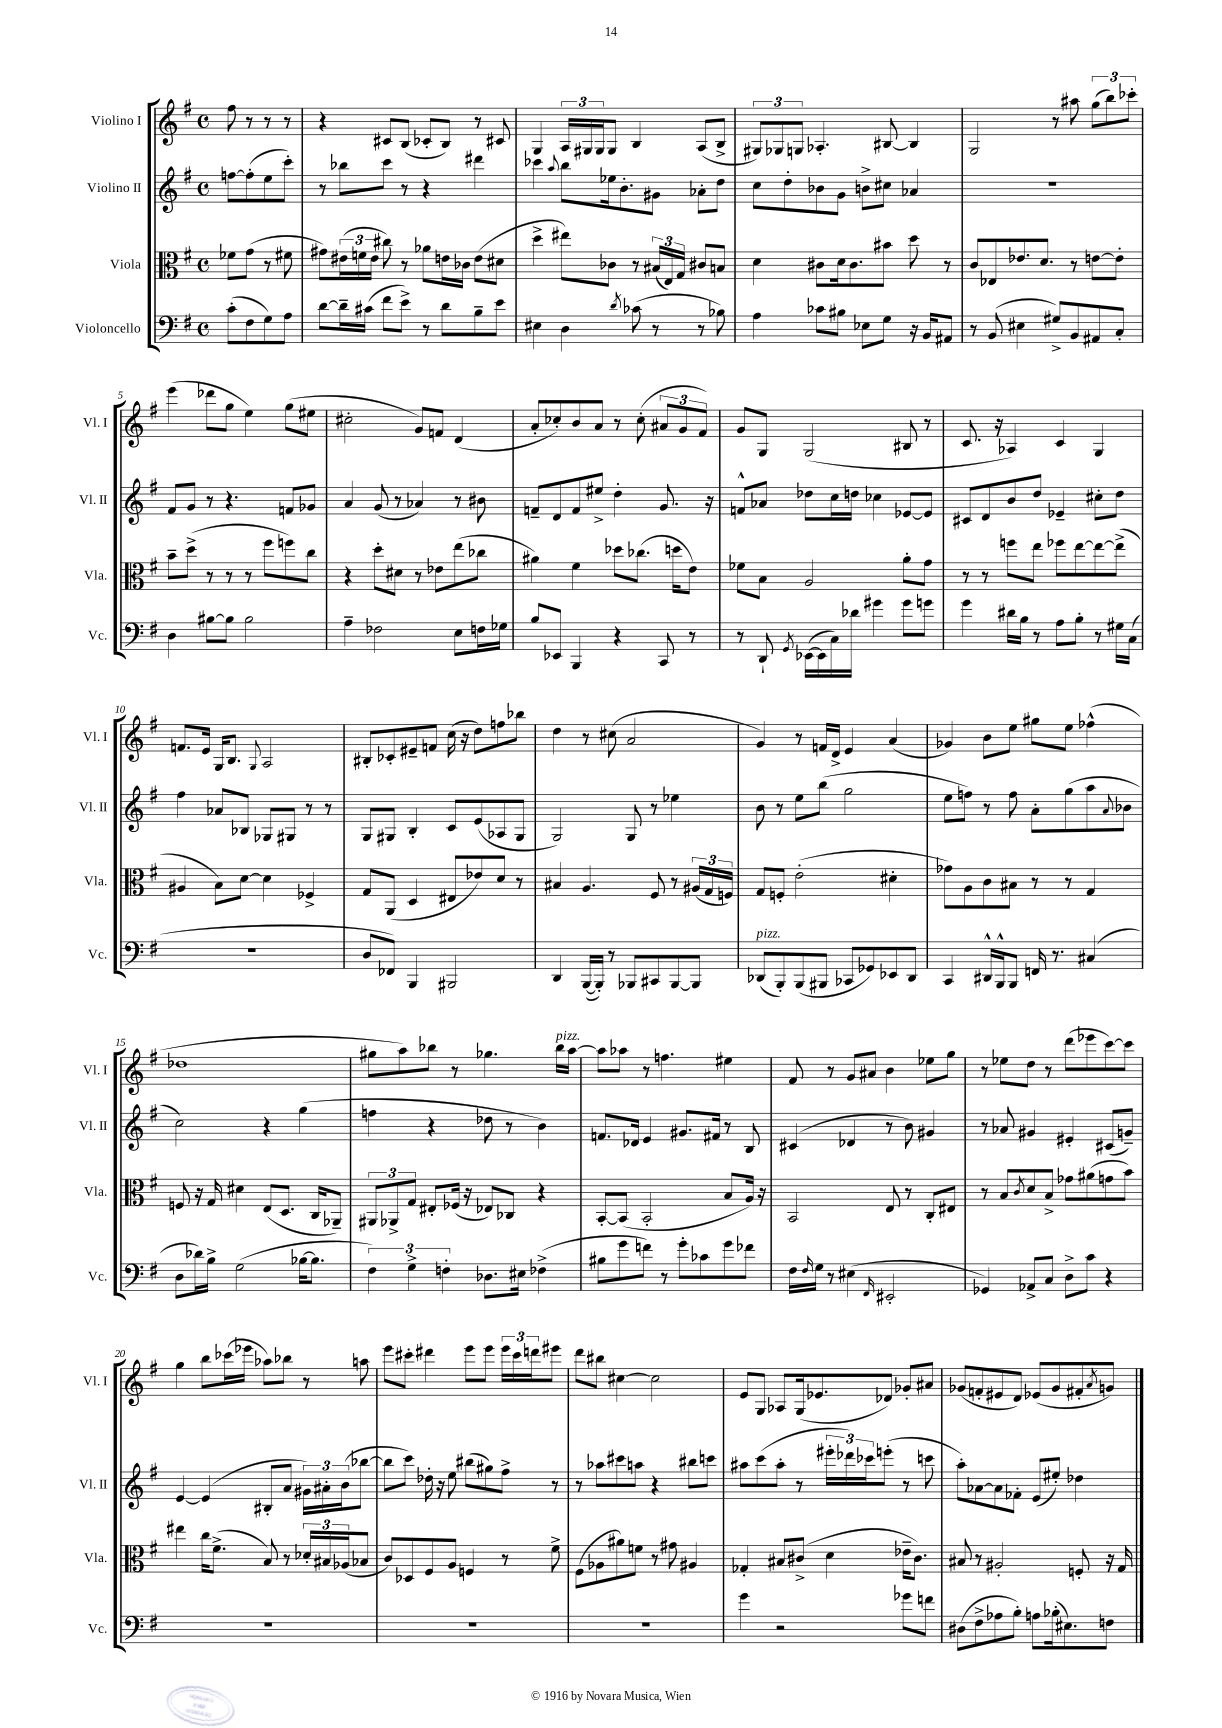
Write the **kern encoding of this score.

**kern	**kern	**kern	**kern
*staff4	*staff3	*staff2	*staff1
*clefF4	*clefC3	*clefG2	*clefG2
*k[f#]	*k[f#]	*k[f#]	*k[f#]
*M4/4	*M4/4	*M4/4	*M4/4
*met(c)	*met(c)	*met(c)	*met(c)
(8c'\L	8f-\L	[8ff\L	8ff#\
8F#\	(8g\J	(8ff'\]	8r
8G\)	8r	8ee\	8r
8A\J	8f#\	8ccc'\J)	8r
=	=	=	=
[8d\L	8g#\L)	8r	4r
16d~\]L	(24e#\L	8bb-\L	.
.	24f\	.	.
(16c#\JJ	.	.	.
.	24e#\JJ	.	.
8f#\L	8cc#\)	8ccc\J	8c#/L
8e^\J)	8r	8r	(8B/J
8r	8a-\L	4r	8c-'/L
8d\L	16e\L	.	8B/J)
.	16c-\JJ	.	.
8B~\	(8e\L	4ddd#\	8r
8e\J	8d#\J	.	8c#/
=	=	=	=
4E#\	4dd^\	4ccc-\	4G/
.	.	8qqaa/	.
4D\	8ee#\L)	8bb\L	24A/LL
.	.	.	24G#/
.	.	.	24G#/J
.	8c-\J	16ee-\k	8G#/J
.	.	8.b'\	.
8qd/	.	.	.
(8c-\	8r	.	4B/
8r	(24B#/LL	8g#\J	.
.	24E/)	.	.
.	24G/JJ	.	.
8r	8c#/L	8a-'\L	(8A/L
8B-\)	8B/J	8dd\J	8B^/J
=	=	=	=
4A\	4d\	8cc\L	12G#/L)
.	.	.	12G-/
.	.	8dd'\	.
.	.	.	12G/J
8c-\L	8c#\L	8b-\	4.A-'/
8B#\J	16d\k	8g\J	.
.	8.c#\	.	.
8E-\L	.	8b^\L	.
8G\J	8b#\J	8cc#\J	[8B#/
16r	8dd\	4a-/	4B#/]
16BB/LK	.	.	.
8AA#/J	8r	.	.
=	=	=	=
8r	8c/L	1r	2G/
(8BB/	8E-/	.	.
4E#\	8.e-/	.	.
.	8.d/J	.	.
8G#^/L)	.	.	8r
8BB/	8r	.	8aa#\
8AA#/	[8e\L	.	(12gg\L
.	.	.	12bb\)
8C'/J	8e'\]J	.	.
.	.	.	12ccc-'\J
=	=	=	=
4D\	8b~\L	8f#/L	(4eee\
.	(8dd^\J	8g/J	.
[8B#\L	8r	8r	8ddd-\L
8B#\]J	8r	4.r	8gg\J
2B#\	8r	.	4ee\)
.	8ff#\L	.	.
.	8ff\)	8f/L	(8gg\L
.	8cc\J	8g-/J	8ee#\J
=	=	=	=
4A~\	4r	4a/	2cc#'\
2F-\	8dd'\L	(8g/	.
.	8d#\J	8r	.
.	8r	4a-/)	8g/L)
.	8e-\L	.	8f/J
8E\L	(8ee\	8r	(4d/
16F\L	8cc-\J	8b#\	.
16G-\JJ	.	.	.
=	=	=	=
8B/L	4a#\)	8f~/L	8a'/L
8EE-/J	.	8d/	8cc-'/)
4BBB/	4f#\	8f/	8b/
.	.	8ee#^/J	8a/J
4r	8dd-\L	4dd'\	8r
.	(8.cc-\J	.	(8cc-'\
8CC/	.	8.g/	12a#/L
.	16dd\LK	.	.
.	.	.	12g/
8r	8e\J)	.	.
.	.	.	12f#/J)
.	.	16r	.
=	=	=	=
8r	8f-\L	8f^^/L	8g/L
8DD`/	8B\J	8a-/J	8G/J
8qGG/	.	.	.
([16EE-\LL	2A/	8dd-\L	(2G/
16EE-\]	.	.	.
16C\)	.	16cc\L	.
16d-\JJ	.	16dd\JJ	.
4g#\	.	4cc-\	.
8g#\L	8a'\L	[8e-/L	8B#/
8g\J	8g\J	8e-/]J	8r
=	=	=	=
4g\	8r	8c#/L	8.c/
.	8r	8d/	.
.	.	.	16r
16d#\LL	8ff\L	8b/	4A-/)
16B\JJ	.	.	.
8r	8ee\J	8dd/J	.
8A\L	8ff-\L	4e-~/	4c/
8B'\J	[8ee\	.	.
8r	8ee\_	8cc#'\L	4G/
16G#\LL	(8ee^\]J	8dd\J	.
(16C\JJ	.	.	.
=	=	=	=
1r	4A#/	4ff#\	8.f/L
.	.	.	16e/Jk
.	8B\L)	8a-/L	16G/LK
.	.	.	8.B/J
.	[8d\J	8B-/J	.
.	.	.	8qqG/
.	4d\]	8G-/L	2A/
.	.	8G#/J	.
.	4F-^/	8r	.
.	.	8r	.
=	=	=	=
8D/L	8G/L	8G/L	8B#'/L
8FF-/J)	(8AA/J	8G#/J	8c-'/
4BBB/	4D/	4B'/	8e#~/
.	.	.	8f/J
2BBB#/	8E#/L	8c/L	(16cc\
.	.	.	16r
.	8e-/)	(8e/	8dd\L)
.	8d/J	8A-/	8ff\
.	8r	8G#/J	8bb-\J
=	=	=	=
4DD/	4B#/	2G/)	4dd\
([16BBB/LL	4.A/	.	8r
16BBB'/]JJ)	.	.	.
8r	.	.	(8cc#\
8BBB-/L	.	8G/	2a/
8CC#/	8F#/	8r	.
[8BBB-/	8r	4ee-\	.
8BBB-/]J	(24A#/LL	.	.
.	24G/	.	.
.	24F/JJ)	.	.
=	=	=	=
(8DD-/L	8G/L	8b\	4g/)
8BBB'/)	8F'/J	8r	.
(8BBB/	(2e'\	8ee\L	8r
8BBB#/J	.	(8bb\J	16f/LL
.	.	.	16d^/JJ
8CC-/L	.	2gg\	4e/
8GG-/)	.	.	.
8EE-/	4d#'\	.	(4a/
8DD-/J	.	.	.
=	=	=	=
4CC/	8g-\L)	8ee\L	4g-/)
.	8A\	8ff\J)	.
16DD#^^/LL	8c\	8r	8b\L
16BBB^^/J	.	.	.
8BBB/J	8B#\J	8ff\	8ee\J
16FF/	8r	8a'\L	8gg#\L
8.r	.	.	.
.	8r	(8gg\	8ee\J
(4C#/	4G/	8aa\	(4ff-^^\
.	.	8qqa/	.
.	.	8b-\J	.
=	=	=	=
8D\L	8F/	2cc\)	1dd-
16d-\L)	16r	.	.
16B^\JJ	16G/	.	.
(2G\	4d#\	.	.
.	(8E/L	4r	.
.	8.D/J	.	.
[16B-\LK	.	(4gg\	.
8.B-\]J	16C/LK	.	.
.	8AA-~/J)	.	.
=	=	=	=
6F#\)	12AA#/L	4ff\	8gg#\L
.	12AA-^/	.	.
.	.	.	8aa\)
6G^\	12G/J	.	.
.	8E#'/L	4r	8bb-\J
6F'\	.	.	.
.	(16F-/Jk	.	8r
.	16r	.	.
8.D-\L	8E-/L)	8dd-\	4.gg-\
.	8C-/J	8r	.
16E#\Jk	.	.	.
(4F-^\	4r	4b\)	.
.	.	.	16bb-\LL
.	.	.	[16aa\JJ
=	=	=	=
8B#\L	[8BB'/L	8.f/L	8aa\]L
8g\	(8BB/]J	.	8aa-\J
.	.	16d-/Jk	.
8f\J)	2BB'/	4e/	8r
8r	.	.	4.ff\
8g'\L	.	8.g#/L	.
8c-\	.	.	.
.	.	16f#/Jk	.
8g\	8B/L	8r	4ee#\
8f-\J	16A/Jk)	8B/	.
.	16r	.	.
=	=	=	=
16F#\LL	2BB/	(4c#/	8f#/
16qqF#/	.	.	.
16G\JJ	.	.	.
8r	.	.	8r
(4E#\	.	4d-/	8g/L
.	.	.	8a#/J
16qqFF#/	.	.	.
2EE#'/	8E/	8r	4b\
.	8r	8b\)	.
.	8C'/L	4g#/	8ee-\L
.	8E#/J	.	8gg\J
=	=	=	=
4GG-/)	8r	8r	8r
.	8B/L	8a-/	8ee-\L
.	8qc/	.	.
8AA-^/L	8d/	4g#/	8dd\J
8C/J	8B^/J	.	8r
8D^\L	8g-\L	4e#'/	(8ddd\L
8c\J	(8a#\	.	8eee-\
4r	8g\	(8c#/L	[8ccc\)
.	8b\J)	8g~/J)	8ccc\]J
=	=	=	=
1r	4ee#\	[4e/	4gg\
.	16cc\LK	(4e/]	8bb\L
.	(8.f#^\J	.	.
.	.	.	(16ccc-\L
.	.	.	16eee-\JJ
.	8B/)	8B#'/L	8aa-\L)
.	8r	8a/J	8bb-\J
.	24d-'/LL	24g#\LL)	8r
.	24B#/	24a#'\	.
.	(24A-/J	(24b\J	.
.	8B-/J	[8bb-\J	8aa\
=	=	=	=
1r	8c/L)	8bb-\]L	8eee\L
.	8D-/	8ccc\J)	8ccc#'\J
.	8F#/	16dd-'\	4ddd#\
.	.	16r	.
.	8A/J	8ee\	.
.	4F/	(8bb#\L	8eee\L
.	.	8gg#\)	8eee\J
.	8r	8ff#^\J	24eee\LL
.	.	.	24ccc#\
.	.	.	24ddd\J
.	8f#^\	8r	8eee#\J
=	=	=	=
1r	(8F#\L	8r	8ddd\L
.	8A-\	8aa-\L	8bb#\J
.	8a#\)	8ccc#\	[4cc#\
.	8f\J	8aa\J	.
.	8r	4r	2cc#\]
.	8g#\	.	.
.	4A#/	8bb#\L	.
.	.	8ccc\J	.
=	=	=	=
4g\	4G-'/	8aa#\L	8e/L
.	.	(8ccc\	8G/J
2r	8B#/L	8aa#'\J	8A-/L
.	(8c#^/J	8r	(16G/k
.	.	.	8.e-/
.	4d\	24eee#'\LL	.
.	.	24ddd-\)	.
.	.	24ccc-\J	.
.	.	(8eee'\J	8d-/J)
8g-\L	16e-~\LK	8r	8g-'/L
.	8.c#\J)	.	.
8f\J	.	8ccc\	8a#/J
=	=	=	=
(8D#\L	8B#/	8aa'\L)	(8g-/L
8F#^\	8r	[8a-\	8f'/
8A-\	2A#'/	8a-\]	8e#/
8B'\J)	.	8f-'\J	8d/J)
8A\L	.	(8e/L	(8e-/L
(16B-'\k	.	8ee#'/J)	8g-/
8.E#\)	.	.	.
.	8F'/	4dd-\	8f#'/
.	.	.	8qa/
8F\J	16r	.	8g/J)
.	16G/	.	.
==	==	==	==
*-	*-	*-	*-
